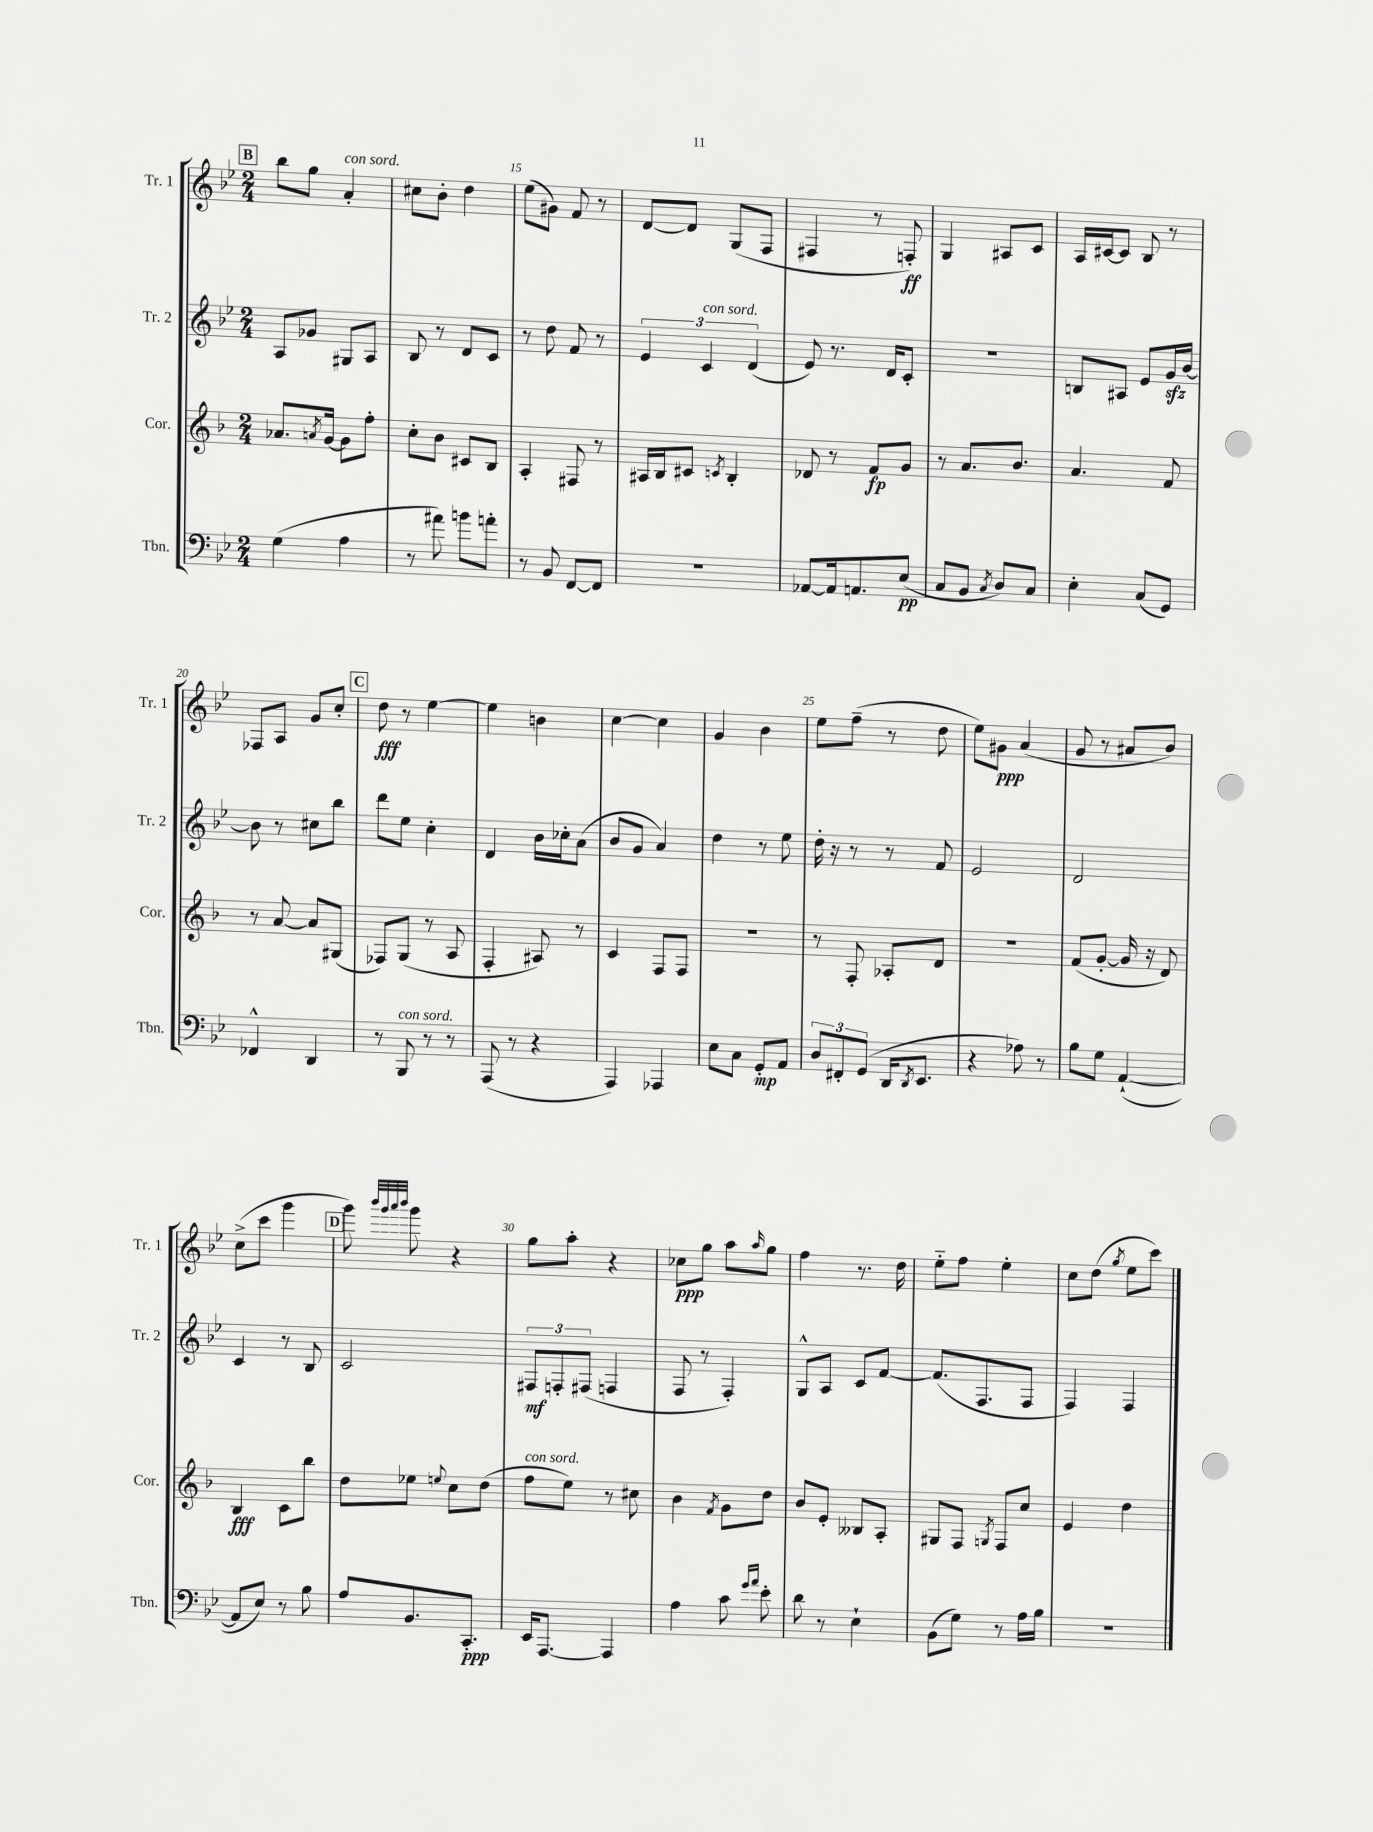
<<
\new StaffGroup <<
\new Staff = "s0" \with { instrumentName = "Tr. 1" shortInstrumentName = "Tr. 1" } {
    \clef treble \key bes \major \numericTimeSignature \time 2/4
    \mark \markup { \box "B" } bes''8 g''8 a'4-.^\markup { \italic "con sord." } |
    cis''8 bes'8-. d''4 |
    ees''8( gis'8) f'8 r8 |
    d'8~ d'8 g8( f8 |
    fis4 r8 f8-.\ff) |
    g4 ais8 c'8 |
    a16 cis'16~ cis'8 bes8 r8 |
    fes8 a8 g'8 c''8-. |
    \mark \markup { \box "C" } d''8\fff r8 ees''4~ |
    ees''4 b'4 |
    c''4~ c''4 |
    g'4 bes'4 |
    ees''8 f''8--( r8 d''8 |
    ees''8) gis'8\ppp a'4( |
    g'8 r8 ais'8 bes'8) |
    c''8->( c'''8 g'''4 |
    \mark \markup { \box "D" } g'''8) \grace { bes'''32 g'''32 a'''32 bes'''32 } g'''8 r4 |
    g''8 a''8-. r4 |
    ces''8\ppp g''8 a''8 \grace { a''16 } g''8 |
    f''4 r8. d''16 |
    ees''8-_ f''8 ees''4-. |
    c''8 d''8( \acciaccatura { g''8 } ees''8 c'''8) \bar "|." |
}
\new Staff = "s1" \with { instrumentName = "Tr. 2" shortInstrumentName = "Tr. 2" } {
    \clef treble \key bes \major \numericTimeSignature \time 2/4
    \mark \markup { \box "B" } a8 ges'8 gis8 a8 |
    bes8 r8 d'8 c'8 |
    r8 d''8 f'8 r8 |
    \tuplet 3/2 { ees'4 c'4^\markup { \italic "con sord." } d'4( } |
    ees'8) r8. d'16 c'8-. |
    r2 |
    b8 ais8 ees'8 g'16\sfz bes'16~ |
    bes'8 r8 cis''8 bes''8 |
    \mark \markup { \box "C" } d'''8 ees''8 c''4-. |
    d'4 bes'16 ces''16-. a'8( |
    bes'8 g'8 a'4) |
    d''4 r8 ees''8 |
    d''16-. r16 r8 r8 f'8 |
    ees'2 |
    d'2 |
    c'4 r8 bes8 |
    \mark \markup { \box "D" } c'2 |
    \tuplet 3/2 { fis8\mf f8-. fis8( } f4 |
    f8 r8 f4-.) |
    g8-^ a8 c'8 f'8~ |
    f'8.( f8. f8 |
    f4) f4 \bar "|." |
}
\new Staff = "s2" \with { instrumentName = "Cor." shortInstrumentName = "Cor." } {
    \clef treble \key f \major \numericTimeSignature \time 2/4
    \mark \markup { \box "B" } aes'8. \acciaccatura { a'8 } g'16~ g'8 f''8-. |
    c''8-. bes'8 cis'8 bes8 |
    a4-. fis8 r8 |
    ais16 bes16 cis'8 \acciaccatura { c'8 } bes4-. |
    des'8 r8 f'8\fp g'8 |
    r8 a'8. bes'8. |
    a'4. f'8 |
    r8 a'8~ a'8 gis8( |
    \mark \markup { \box "C" } fes8) g8( r8 a8 |
    f4-. ais8) r8 |
    c'4 f8 f8 |
    R2 |
    r8 f8-. aes8-. d'8 |
    R2 |
    f'8( g'8~-. g'16 r16 d'8) |
    bes4\fff c'8 bes''8 |
    \mark \markup { \box "D" } d''8 ees''8 \appoggiatura { e''8 } c''8 d''8( |
    f''8^\markup { \italic "con sord." } e''8) r8 cis''8 |
    bes'4 \acciaccatura { f'8 } g'8 d''8 |
    bes'8 e'8-. beses8 a8-. |
    gis8 f8 \acciaccatura { g8 } f8 c''8 |
    e'4 d''4 \bar "|." |
}
\new Staff = "s3" \with { instrumentName = "Tbn." shortInstrumentName = "Tbn." } {
    \clef bass \key bes \major \numericTimeSignature \time 2/4
    \mark \markup { \box "B" } g4( a4 |
    r8 ais'8) b'8 a'8-. |
    r8 bes,8 f,8~ f,8 |
    R2 |
    aes,8~ aes,16 a,8. ees8\pp( |
    c8 bes,8 \acciaccatura { c8 } d8) c8 |
    ees4-. c8( g,8) |
    fes,4-^ d,4 |
    \mark \markup { \box "C" } r8 bes,,8^\markup { \italic "con sord." } r8 r8 |
    a,,8( r8 r4 |
    a,,4) aes,,4 |
    ees8 c8 g,8-.\mp a,8 |
    \tuplet 3/2 { d8 fis,8-. g,8( } d,16 \acciaccatura { d,8 } ees,8. |
    r4 aes8) r8 |
    bes8 g8 a,4~-!( |
    a,8 ees8) r8 bes8 |
    \mark \markup { \box "D" } a8 bes,8. c,8.-.\ppp |
    ees,16 a,,8.~ a,,4 |
    a4 c'8 \grace { g'16 a'16 } ees'8-. |
    d'8 r8 ees4-! |
    bes,8( g8) r8 a16 bes16 |
    r2 \bar "|." |
}
>>
>>
\layout { \context { \Score currentBarNumber = #13 \override BarNumber.break-visibility = ##(#f #t #t) barNumberVisibility = #(every-nth-bar-number-visible 5) } }
